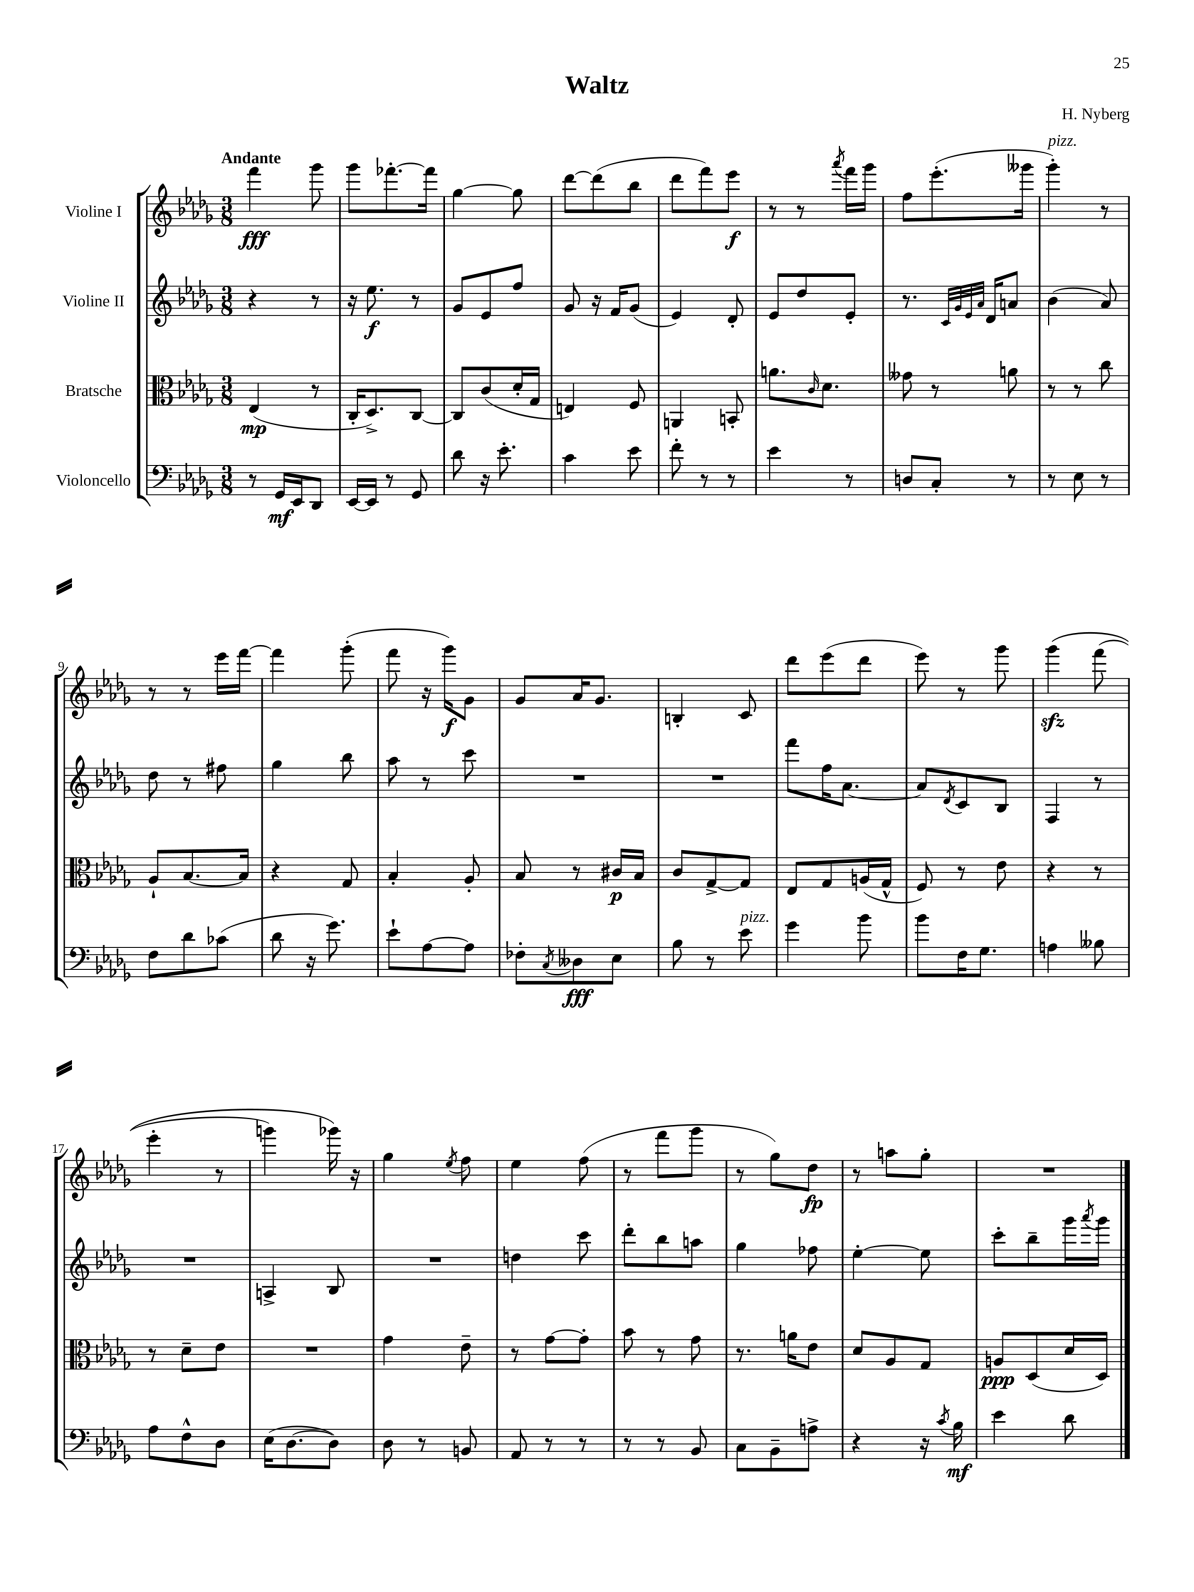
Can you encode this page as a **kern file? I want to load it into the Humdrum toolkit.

**kern	**kern	**kern	**kern
*staff4	*staff3	*staff2	*staff1
*clefF4	*clefC3	*clefG2	*clefG2
*k[b-e-a-d-g-]	*k[b-e-a-d-g-]	*k[b-e-a-d-g-]	*k[b-e-a-d-g-]
*M3/8	*M3/8	*M3/8	*M3/8
8r	(4E-/	4r	4fff\
16GG-/LL	.	.	.
16EE-/J	.	.	.
8DD-/J	8r	8r	8ggg-\
=	=	=	=
[16EE-/LL	16C'/LK	16r	8ggg-\L
16EE-/]JJ	8.D-^/)	8.ee-\	.
8r	.	.	[8.fff-'\
8GG-/	[8C/J	8r	.
.	.	.	16fff-\]Jk
=	=	=	=
8d-\	8C/]L	8g-/L	[4gg-\
16r	(8c/	8e-/	.
8.e-'\	.	.	.
.	16d-'/L	8ff/J	8gg-\]
.	16G-/JJ	.	.
=	=	=	=
4c\	4E/)	8g-/	[8ddd-\L
.	.	16r	(8ddd-\]
.	.	16f/LK	.
8e-\	8F/	(8g-/J	8bb-\J
=	=	=	=
8f'\	4AA/	4e-/)	8ddd-\L
8r	.	.	8fff\)
8r	8BB'/	8d-'/	8eee-\J
=	=	=	=
4e-\	8.a\L	8e-/L	8r
.	.	8dd-/	8r
.	16qqc/	.	.
.	8.d-\J	.	.
.	.	.	8qaaa-/
8r	.	8e-'/J	16fff\LL
.	.	.	16ggg-\JJ
=	=	=	=
8D/L	8g--\	8.r	8ff\L
8C'/J	8r	.	(8.eee-'\
.	.	32qqc/LLL	.
.	.	32qqg-/	.
.	.	32qqe-/	.
.	.	32qqa-/JJJ	.
.	.	16d-/LK	.
8r	8a\	8a/J	.
.	.	.	16ggg--\Jk
=	=	=	=
8r	8r	(4b-\	4ggg-'\)
8E-\	8r	.	.
8r	8cc\	8a-/)	8r
=	=	=	=
8F\L	8A-`/L	8dd-\	8r
8d-\	[8.B-/	8r	8r
(8c-\J	.	8ff#\	16eee-\LL
.	16B-/]Jk	.	[16fff\JJ
=	=	=	=
8d-\	4r	4gg-\	4fff\]
16r	.	.	.
8.g-\)	.	.	.
.	8G-/	8bb-\	(8ggg-'\
=	=	=	=
8e-`\L	4B-'/	8aa-\	8fff\
[8A-\	.	8r	16r
.	.	.	16ggg-\LK)
8A-\]J	8A-'/	8ccc\	8g-\J
=	=	=	=
8F-'\L	8B-/	4.r	8g-/L
8qC/	.	.	.
8D--\	8r	.	16a-/K
.	.	.	8.g-/J
8E-\J	16c#/LL	.	.
.	16B-/JJ	.	.
=	=	=	=
8B-\	8c/L	4.r	4B'/
8r	[8G-^/	.	.
8e-\	8G-/]J	.	8c/
=	=	=	=
4g-\	8E-/L	8fff\L	8ddd-\L
.	8G-/	16ff\K	(8eee-\
.	.	[8.a-\J	.
8b-\	(16A/L	.	8ddd-\J
.	16G-^^/JJ	.	.
=	=	=	=
8b-\L	8F/)	8a-/]L	8eee-\)
.	.	8qd-/	.
16F\K	8r	8c/	8r
8.G-\J	.	.	.
.	8e-\	8B-/J	8ggg-\
=	=	=	=
4A\	4r	4F/	&(4ggg-\
8B--\	8r	8r	(8fff\
=	=	=	=
8A-\L	8r	4.r	4eee-'\
8F^^\	8d-~\L	.	.
8D-\J	8e-\J	.	8r
=	=	=	=
(16E-\LK	4.r	4A^/	4ggg\)
[8.D-\	.	.	.
8D-\]J)	.	8B-/	16ggg-\&)
.	.	.	16r
=	=	=	=
8D-\	4g-\	4.r	4gg-\
8r	.	.	.
.	.	.	8qee-/
8BB/	8e-~\	.	8ff\
=	=	=	=
8AA-/	8r	4dd\	4ee-\
8r	[8g-\L	.	.
8r	8g-'\]J	8ccc\	(8ff\
=	=	=	=
8r	8b-\	8ddd-'\L	8r
8r	8r	8bb-\	8fff\L
8BB-/	8g-\	8aa\J	8ggg-\J
=	=	=	=
8C\L	8.r	4gg-\	8r
8BB-~\	.	.	8gg-\L)
.	16a\LK	.	.
8A^\J	8e-\J	8ff-\	8dd-\J
=	=	=	=
4r	8d-/L	[4ee-'\	8r
.	8A-/	.	8aa\L
16r	8G-/J	8ee-\]	8gg-'\J
8qc/	.	.	.
16B-\	.	.	.
=	=	=	=
4e-\	8A/L	8ccc'\L	4.r
.	(8D-/	8bb-~\	.
8d-\	16d-/L	16ggg-\L	.
.	.	8qaaa-/	.
.	16D-/JJ)	16ggg-\JJ	.
==	==	==	==
*-	*-	*-	*-
